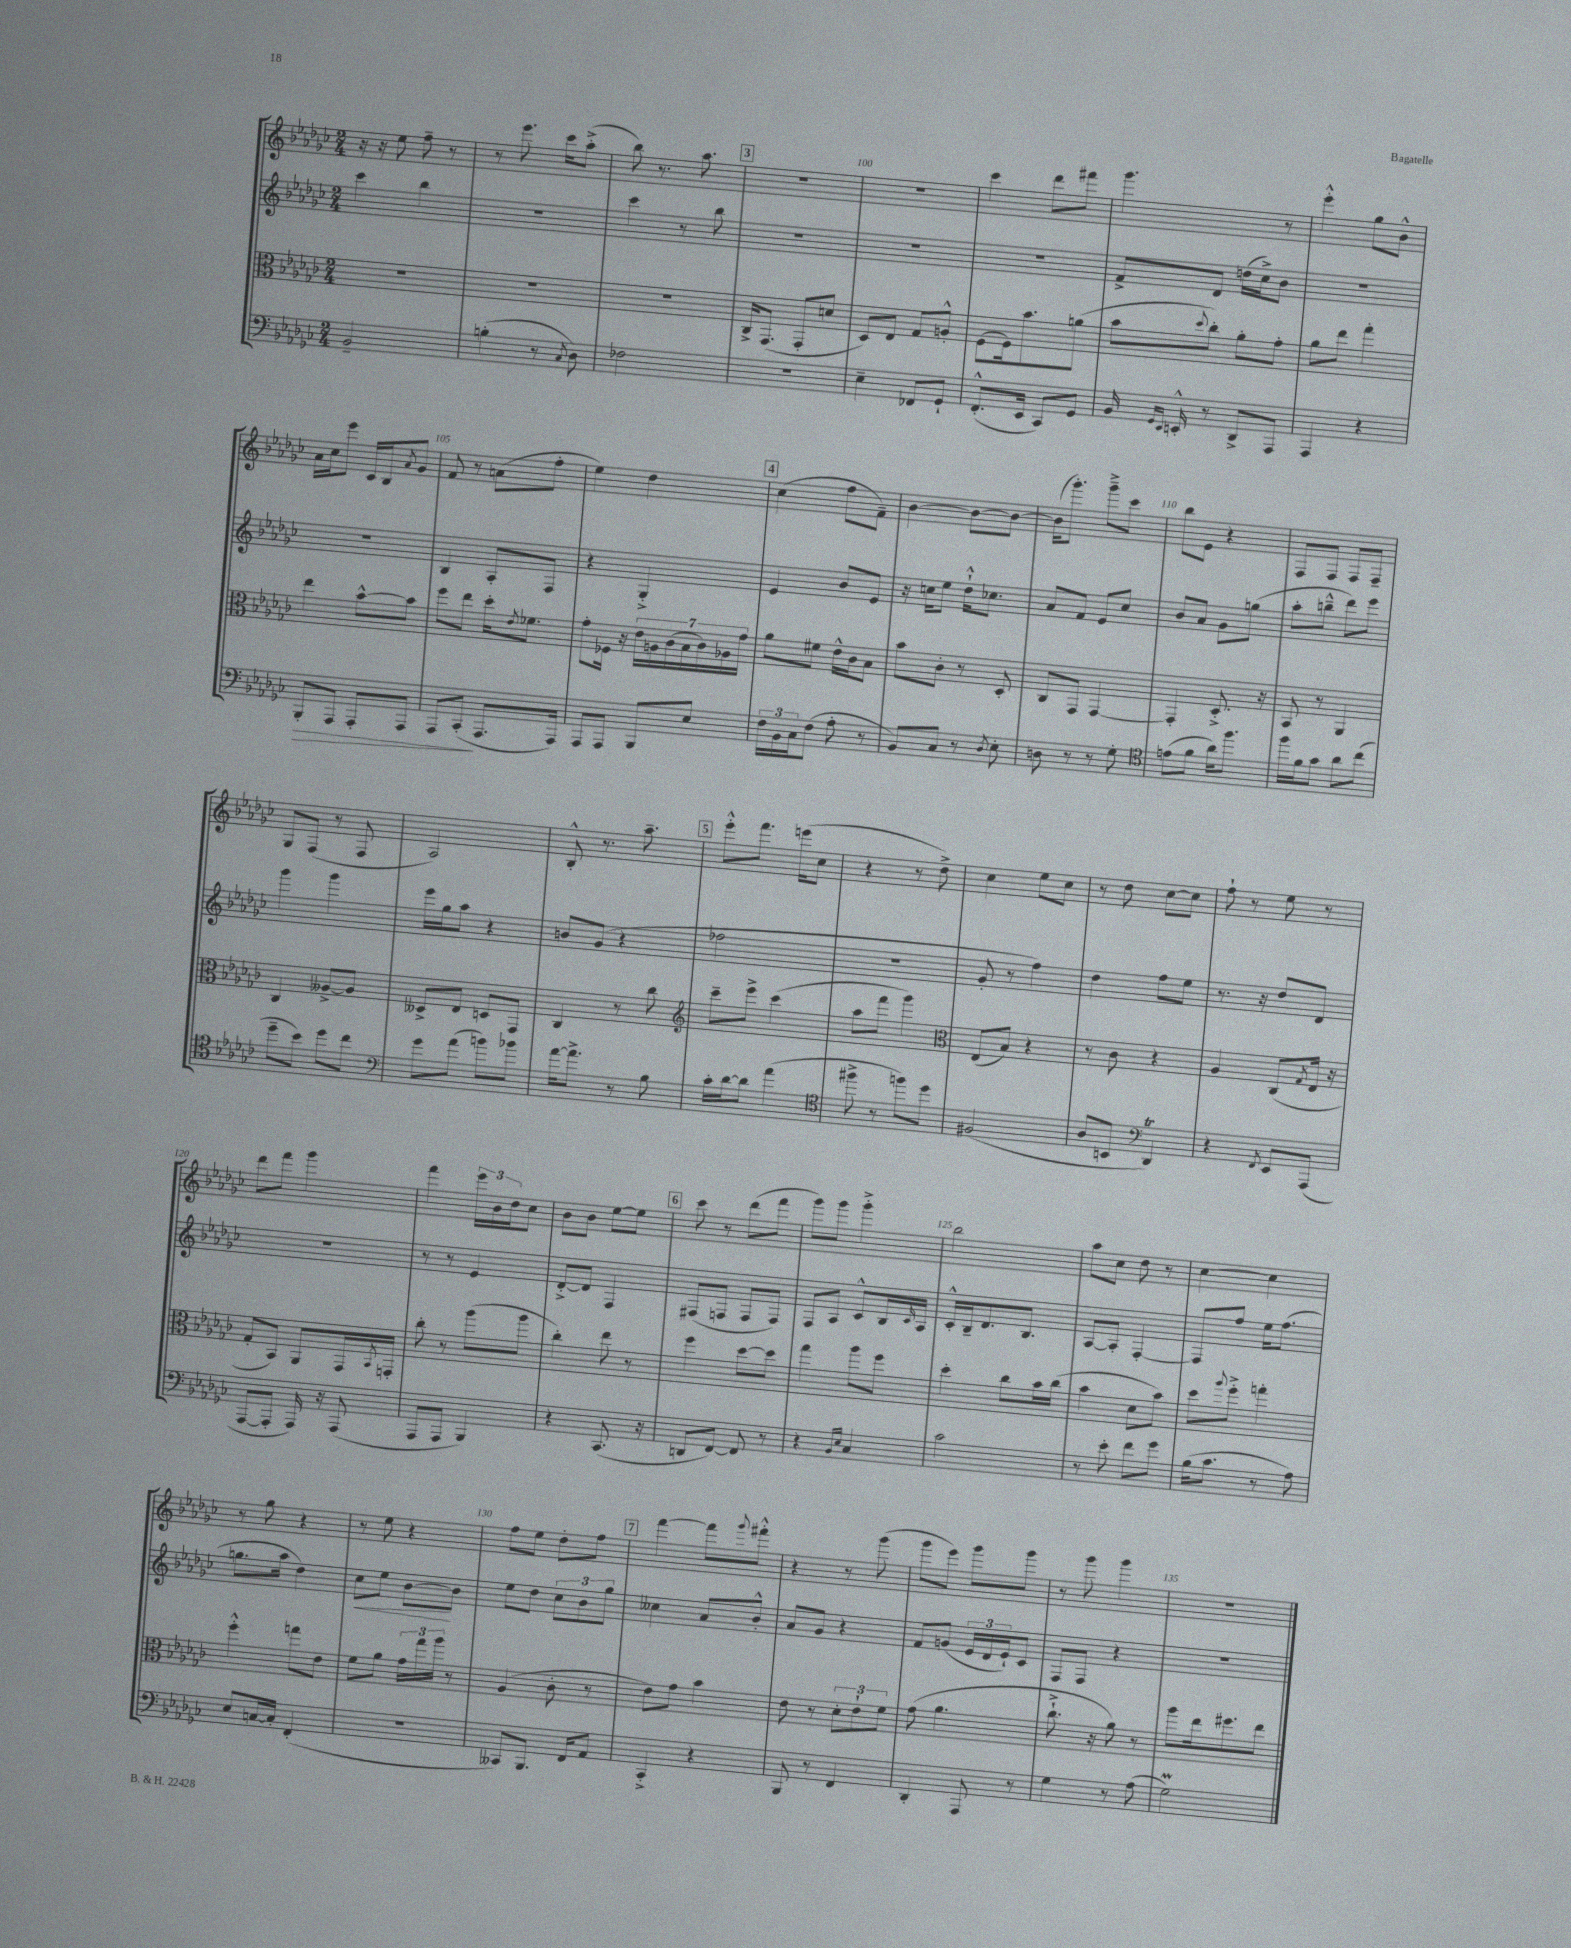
<<
\new StaffGroup <<
\new Staff = "s0" {
    \clef treble \key ges \major \numericTimeSignature \time 2/4
    r16 r16 ees''8 f''8-- r8 |
    r8 ees'''8. ces'''16 aes''8-.->( |
    bes''8) r8. aes''8. |
    \mark \markup { \box "3" } r2 |
    R2 |
    ces'''4 des'''8 fis'''8 |
    ges'''4. r8 |
    ees'''4-.-^ ges''8 bes'8-^ |
    aes'16 ces''16 ees'''8 ces'16 bes16 \acciaccatura { aes'8 } ges'8 |
    f'8 r8 a'8( f''8-. |
    ees''4) des''4 |
    \mark \markup { \box "4" } ces''4( f''8 f'8--) |
    bes'4~ bes'8~ bes'8~ |
    bes'16( ges'''8.-.) ges'''8---> ces'''8 |
    bes''8 ees'8 r4 |
    f8 f8 f8 f8-- |
    ges8 f8( r8 f8 |
    aes2) |
    bes8-.-^ r8. aes''8.-- |
    \mark \markup { \box "5" } ees'''8-.-^ f'''8. e'''16( ces''8 |
    r4 r8 des''8->) |
    ces''4 ees''8 ces''8 |
    r8 des''8 ces''8~ ces''8 |
    f''8-! r8 ees''8 r8 |
    des'''8 f'''8 ges'''4 |
    f'''4 \tuplet 3/2 { ees'''16 bes'16 des''16 } ces''8 |
    bes'8 bes'8 ees''8~ ees''8 |
    \mark \markup { \box "6" } ces'''8 r8 des'''8( f'''8 |
    ges'''8) ges'''8 ges'''4-.-> |
    bes''2 |
    aes''8 ces''8 des''8 r8 |
    ces''4~ ces''4 |
    r8 ges''8 r4 |
    r8 ees''8 r4 |
    f''8 ees''8 des''8-. f''8 |
    \mark \markup { \box "7" } f'''4~ f'''8 \appoggiatura { ges'''8 } fis'''8-.-^ |
    r4 r8 ges'''8( |
    ges'''8 ees'''8) ges'''8 ges'''8 |
    r8 ges'''8 ges'''4 |
    r2 \bar "|." |
}
\new Staff = "s1" {
    \clef treble \key ges \major \numericTimeSignature \time 2/4
    ces'''4 bes''4 |
    r2 |
    ces'''4 r8 bes''8 |
    \mark \markup { \box "3" } R2 |
    R2 |
    R2 |
    f'8-> des'8 d''16( ces''16->) bes'8 |
    R2 |
    R2 |
    bes4 aes8-. f8 |
    r4 ges4-.-> |
    \mark \markup { \box "4" } ees'4 bes'8 ees'8 |
    r16 c''16 ees''8 des''16-!-^ ces''8. |
    aes'8 f'8 ees'8 ces''8 |
    bes'8 aes'8 ges'8 g''8( |
    aes''8-. b''8---^ des'''8) ees'''8 |
    ges'''4 ges'''4 |
    ees'''16 ges''16 aes''8 r4 |
    b'8 ges'8( r4 |
    \mark \markup { \box "5" } fes''2 |
    R2 |
    ges'8-. r8 f''4) |
    des''4 f''8 ees''8 |
    r8. r16 des''8 des'8 |
    R2 |
    r8 r8 ees'4 |
    des'8~-.-> des'8 f4 |
    \mark \markup { \box "6" } fis8( f8 f8 f8) |
    f8 aes8 ces'8-^ bes16 \grace { ces'16 } aes16 |
    ces'16-.-^ bes16-- des'8. bes8. |
    aes8~ aes8-. f4~-. |
    f8 f''8 ees''16 f''8.( |
    g''8. aes''16 des''4) |
    ces''8\< ees''8 bes'8~\! bes'8 |
    ees''8 des''8 \tuplet 3/2 { ces''8 bes'8 ges''8 } |
    \mark \markup { \box "7" } ceses''4 aes'8 bes'8-.-^ |
    aes'8 ges'8 r4 |
    f'8 g'8( \tuplet 3/2 { ees'16 des'16 ees'16-!) } ces'8 |
    f8 f8 r4 |
    R2 \bar "|." |
}
\new Staff = "s2" {
    \clef alto \key ges \major \numericTimeSignature \time 2/4
    R2 |
    R2 |
    R2 |
    \mark \markup { \box "3" } ces16-> ges,8.( ges,8-. d'8 |
    des8) ees8 ges8 a8-.-^ |
    f8( f16) bes'8. a'8( |
    bes'8 \appoggiatura { des''8 } ces''8-.) aes'8-. ges'8-. |
    aes'8 ees''8 ges''4-. |
    ees''4 bes'8~-^ bes'8 |
    f''8 ees''8 des''16-. \acciaccatura { ees'8 } fes'8. |
    ges'8-. fes16 r16 \tuplet 7/4 { ees'16 a16 ces'16( bes16 ces'16) aes16 ges'16 } |
    \mark \markup { \box "4" } aes'8 fis'8 ees'16-^ ces'16 bes8 |
    bes'8 ces'8-. r8 des8-. |
    ces8 ges,8 ges,4~ |
    ges,4-. des8.-.-> r16 |
    bes,8 r8 aes,4 |
    ces4 aeses8~-> aeses8 |
    deses8-> ees8 d8 ges,8 |
    ces4 r8 ces''8 |
    \mark \markup { \box "5" } \clef treble ces'''8-- ees'''8-> ces'''4( |
    aes''8 f'''8 ges'''4) |
    \clef alto ees8( bes8) r4 |
    r8 ces'8 r4 |
    aes4 ces8( \acciaccatura { ges8 } ees16 r16 |
    ges8-. bes,8) aes,8 ges,16 \acciaccatura { bes,8 } g,16-. |
    ces''8-. r8 aes''8( aes''8 |
    ces''4-.) ees''8 r8 |
    \mark \markup { \box "6" } f''4 des''8~ des''8 |
    ges''4 aes''8 f''8 |
    des''4-. ces''8 bes'16 ces''16( |
    bes'4 des'8 bes'8) |
    des''8 \appoggiatura { aes''8 } f''8-.-> g''4-. |
    f''4-.-^ g''8 ees'8 |
    f'8 aes'8 \tuplet 3/2 { ges'16 ges''16 aes''16 } r8 |
    aes4( ces'8-. r8 |
    \mark \markup { \box "7" } ees'8) ges'8 bes'4 |
    ees'8 r8 \tuplet 3/2 { des'8-. ees'8-! f'8 } |
    ges'8( aes'4. |
    ces''8.-!-> r16 aes'8) r8 |
    aes''8 ees''16 fis''8. ees''8 \bar "|." |
}
\new Staff = "s3" {
    \clef bass \key ges \major \numericTimeSignature \time 2/4
    bes,2-- |
    b4-.( r8 \acciaccatura { ces8 } des8) |
    fes2 |
    \mark \markup { \box "3" } r2 |
    ees4-- fes,8 ges,8-! |
    f,8.-.-^( ees,16 ces,8) ges,8 |
    bes,16 \grace { ges,16 ees,16 } e,16-.-^ r8 des,8-> aes,,8 |
    aes,,4 r4 |
    bes,,8-.\> aes,,8 aes,,8-. aes,,8 |
    aes,,8 ces,8-.\!( aes,,8. aes,,16) |
    aes,,8 aes,,8 bes,,8 ees8 |
    \mark \markup { \box "4" } \tuplet 3/2 { f16 bes,16 ces16 } f8( aes8-. r8 |
    bes,8) ces8 r8 \acciaccatura { des8 } ees8-. |
    d8 r8 r8 ges8-. |
    \clef tenor e'8( f'8 aes'16) f''8. |
    f''16 f'16 ges'8 aes'8 ces''8( |
    des''8-- bes'8) des''8 ces''8 |
    \clef bass ges'8 aes'8( b'8) bes'8 |
    aes'16~ aes'8.-> r8 bes8 |
    \mark \markup { \box "5" } ces'16-. des'16~ des'8 aes'4( |
    \clef tenor fis''8-> r8 f''8) des''8 |
    fis2( |
    aes8 b,8 \clef bass des,4\trill) |
    r4 \acciaccatura { f,8 } ees,8 aes,,8( |
    aes,,8~ aes,,8-. aes,,16) r16 aes,,8( |
    aes,,8 aes,,8 bes,,4) |
    r4 ces,8.( r16 |
    \mark \markup { \box "6" } d,8 f,8~) f,8 r8 |
    r4 \grace { bes,16 ees16 } ces4 |
    ces'2 |
    r8 ees'8-. f'8 ges'8 |
    bes16( ces'8. r8 aes8) |
    ees8 c16~ c16-. f,4-.( |
    r2 |
    ceses,8) bes,,8. f,16 aes,8 |
    \mark \markup { \box "7" } ces,4-.-> r4 |
    bes,,8 r8 f,4 |
    des,4-. aes,,8 r8 |
    ges4 r8 aes8( |
    ges2\prall) \bar "|." |
}
>>
>>
\layout { \context { \Score currentBarNumber = #96 \override BarNumber.break-visibility = ##(#f #t #t) barNumberVisibility = #(every-nth-bar-number-visible 5) } }
